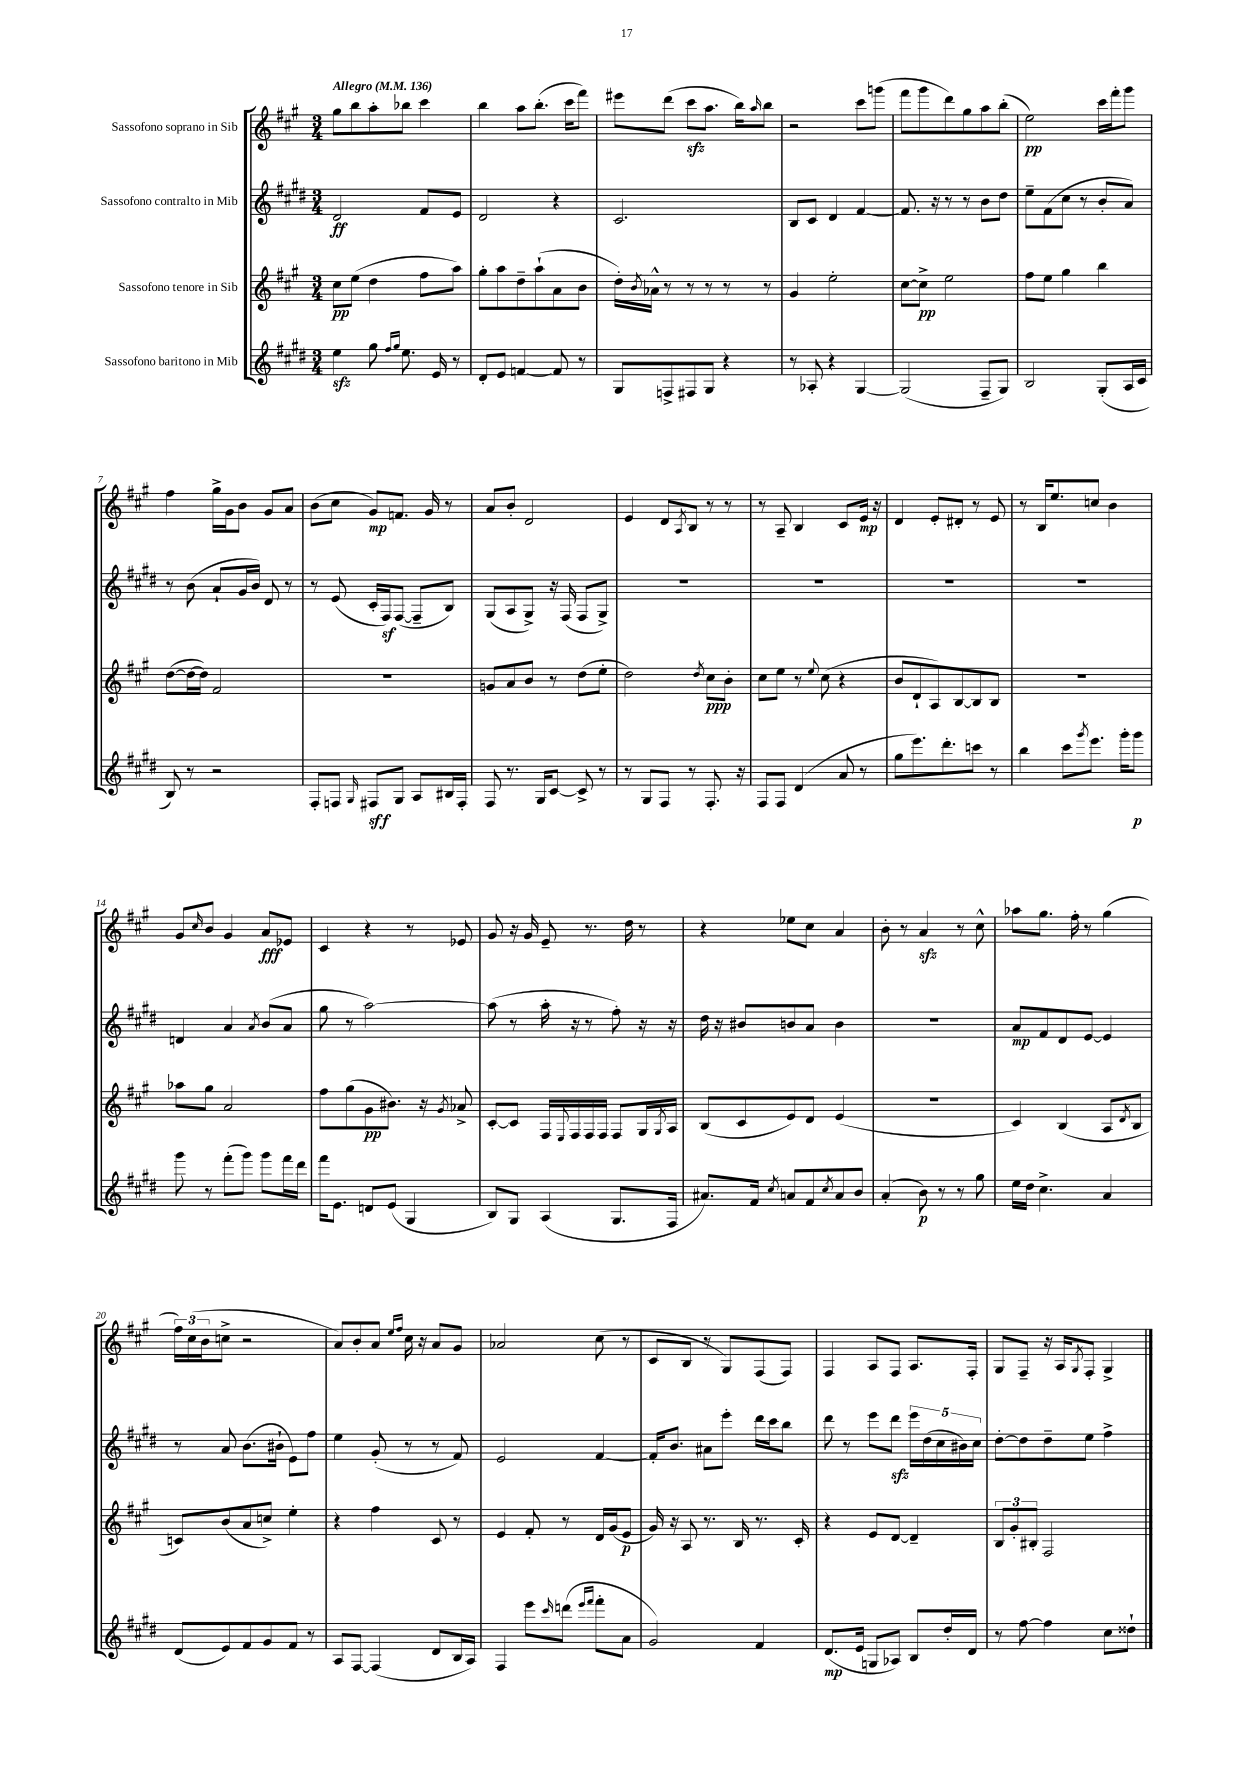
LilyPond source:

<<
\new StaffGroup <<
\new Staff = "s0" \with { instrumentName = "Sassofono soprano in Sib" } {
    \clef treble \key a \major \numericTimeSignature \time 3/4 \tempo "Allegro" 4 = 136
    gis''8 b''8 a''8-. bes''8 cis'''4 |
    b''4 a''8 b''8.-.( cis'''16 fis'''8) |
    eis'''8 d'''8( cis'''8\sfz a''8. b''16) \grace { a''16 } b''8 |
    r2 cis'''8 g'''8( |
    fis'''8 gis'''8 d'''8) gis''8 a''8 b''8-.( |
    e''2\pp) cis'''16 fis'''16-. gis'''8 |
    fis''4 gis''16-> gis'16 b'8 gis'8 a'8 |
    b'8( cis''8 gis'8\mp) f'8. gis'16 r8 |
    a'8 b'8-. d'2 |
    e'4 d'8 \acciaccatura { a8 } b8 r8 r8 |
    r8 a8-- b4 cis'8 e'16\mp r16 |
    d'4 e'8-. dis'8-. r8 e'8 |
    r8 b16 e''8. c''8 b'4 |
    gis'8 \grace { cis''16 } b'8 gis'4 a'8\fff ees'8 |
    cis'4 r4 r8 ees'8 |
    gis'8 r16 gis'16 e'8-- r8. d''16 r8 |
    r4 ees''8 cis''8 a'4 |
    b'8-. r8 a'4\sfz r8 cis''8-^ |
    aes''8 gis''8. fis''16-. r8 gis''4( |
    \tuplet 3/2 { fis''16) cis''16( b'16 } c''8-> r2 |
    a'8) b'8-. a'8 \grace { e''16 fis''16 } cis''16 r16 a'8 gis'8 |
    aes'2 cis''8( r8 |
    cis'8 b8 r8 gis8) fis8( fis8) |
    fis4 a8 fis8 a8. fis16-. |
    gis8 fis8-- r16 a16 \acciaccatura { gis8 } fis8-. gis4-> \bar "|." |
}
\new Staff = "s1" \with { instrumentName = "Sassofono contralto in Mib" } {
    \clef treble \key e \major \numericTimeSignature \time 3/4
    dis'2\ff fis'8 e'8 |
    dis'2 r4 |
    cis'2. |
    b8 cis'8 dis'4 fis'4~ |
    fis'8. r16 r8 r8 b'8 dis''8 |
    e''8-- fis'8( cis''8 r8 b'8-. a'8) |
    r8 b'8( a'8-! gis'16 b'16) dis'8 r8 |
    r8 e'8( cis'16-. fis16\sf) fis8~( fis8-- b8) |
    gis8( a8 gis8->) r16 fis16( fis8 gis8->) |
    R2. |
    R2. |
    R2. |
    R2. |
    d'4 a'4 \acciaccatura { a'8 } b'8( a'8 |
    gis''8 r8 a''2~) |
    a''8( r8 a''16-. r16 r8 fis''8-.) r16 r16 |
    dis''16 r16 bis'8 b'8 a'8 b'4 |
    R2. |
    a'8\mp fis'8 dis'8 e'8~ e'4 |
    r8 a'8 b'8.( bis'16-! e'8) fis''8 |
    e''4 gis'8-.( r8 r8 fis'8) |
    e'2 fis'4~ |
    fis'16-. b'8. ais'8 e'''8-. dis'''16 cis'''16 b''8 |
    dis'''8 r8 e'''8 dis'''8\sfz \tuplet 5/4 { e'''16 dis''16( cis''16 bis'16) cis''16 } |
    dis''8~-. dis''8 dis''8-- e''8 fis''4-> \bar "|." |
}
\new Staff = "s2" \with { instrumentName = "Sassofono tenore in Sib" } {
    \clef treble \key a \major \numericTimeSignature \time 3/4
    cis''8\pp e''8( d''4 fis''8 a''8) |
    gis''8-. a''8 d''8-- a''8-!( a'8 b'8 |
    d''16-.) \acciaccatura { b'8 } aes'16-^ r8 r8 r8 r8 r8 |
    gis'4 e''2-. |
    cis''8~ cis''8->\pp e''2 |
    fis''8 e''8 gis''4 b''4 |
    d''8~( d''16~ d''16) fis'2 |
    R2. |
    g'8 a'8 b'8 r8 d''8( e''8-. |
    d''2) \acciaccatura { d''8 } cis''8\ppp b'8-. |
    cis''8 e''8 r8 \appoggiatura { e''8 } cis''8( r4 |
    b'8 d'8-! a8) b8~ b8 b8 |
    R2. |
    aes''8 gis''8 a'2 |
    fis''8 gis''8( gis'8\pp bis'8.) r16 \acciaccatura { gis'8 } aes'8-> |
    cis'8~-. cis'8 fis16 \appoggiatura { e8 } fis16 fis16 fis16 fis8 gis16 \acciaccatura { gis8 } a16 |
    b8( cis'8 e'8) d'8 e'4( |
    R2. |
    cis'4) b4( a8 \acciaccatura { d'8 } b8 |
    c'8) b'8( a'8 c''8->) e''4-. |
    r4 fis''4 cis'8 r8 |
    e'4 fis'8-. r8 d'16 gis'16( e'8\p |
    gis'16) r16 a8 r8. b16 r8. cis'16-. |
    r4 e'8 d'8~ d'4-- |
    \tuplet 3/2 { b8 gis'8-. bis8-. } fis2 \bar "|." |
}
\new Staff = "s3" \with { instrumentName = "Sassofono baritono in Mib" } {
    \clef treble \key e \major \numericTimeSignature \time 3/4
    e''4\sfz gis''8 \grace { fis''16 gis''16 } e''8. e'16 r8 |
    dis'8-. e'8 f'4~ f'8 r8 |
    gis8 f8-> fis8 gis8 r4 |
    r8 aes8-. r4 gis4~ |
    gis2( fis8-- gis8) |
    b2 gis8-.( a16 cis'16 |
    b8) r8 r2 |
    fis8-. f8 \grace { gis16 } fis8\sff gis8 a8 bis16 fis16-. |
    fis8 r8. gis16 cis'8~ cis'8-> r8 |
    r8 gis8 fis8 r8 fis8.-. r16 |
    fis8 fis8 dis'4( a'8 r8 |
    gis''8 e'''8.) dis'''8.-. c'''8 r8 |
    b''4 cis'''8 \acciaccatura { gis'''8 } e'''8. gis'''16-. gis'''8\p |
    gis'''8 r8 fis'''8-.( gis'''8) gis'''8 fis'''16 dis'''16 |
    fis'''16 e'8. d'8 e'8( gis4 |
    b8) gis8 a4( gis8. fis16 |
    ais'8.) fis'16 \acciaccatura { cis''8 } a'8 fis'8 \acciaccatura { cis''8 } a'8 b'8 |
    a'4-.( b'8\p) r8 r8 gis''8 |
    e''16 dis''16 cis''4.-> a'4 |
    dis'8( e'8) fis'8 gis'8 fis'8 r8 |
    a8 fis8~ fis4( dis'8 b16 a16) |
    fis4 e'''8 \grace { cis'''16 } d'''8( \grace { e'''16 fis'''16 } fis'''8-. a'8 |
    gis'2) fis'4 |
    dis'8.\mp( e'16 g8 aes8) b8 dis''16-. dis'16 |
    r8 fis''8~ fis''4 cis''8 disis''8-! \bar "|." |
}
>>
>>
